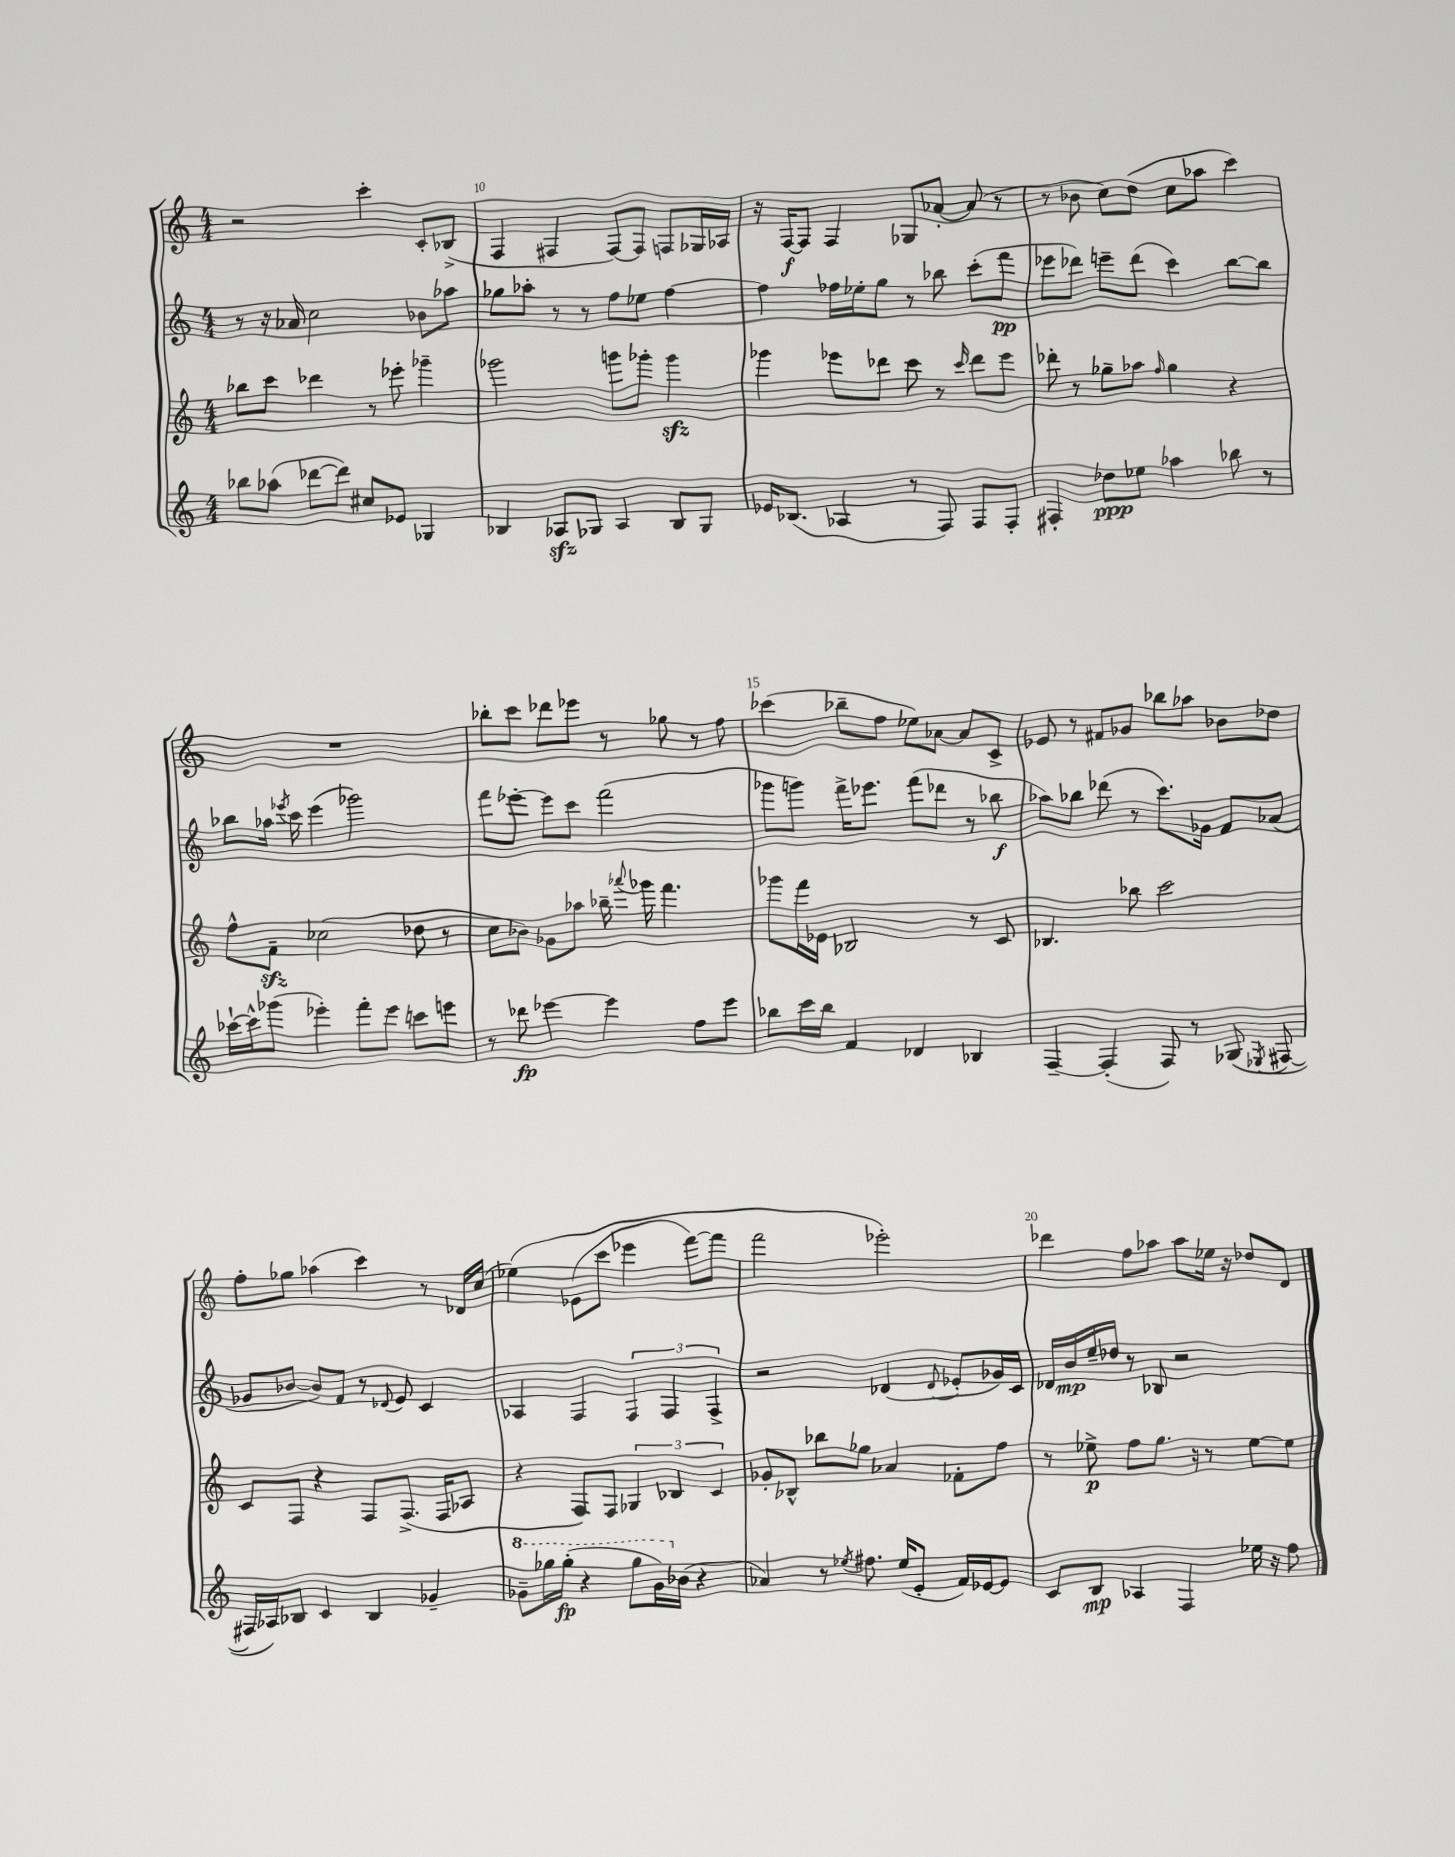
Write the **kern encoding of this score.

**kern	**kern	**kern	**kern
*staff4	*staff3	*staff2	*staff1
*clefG2	*clefG2	*clefG2	*clefG2
*k[]	*k[]	*k[]	*k[]
*M4/4	*M4/4	*M4/4	*M4/4
8bb-	8bb-	8r	2r
(8aa-	8ccc	16r	.
.	.	16a-	.
[8ddd-	4ddd-	2cc	.
8ddd-])	.	.	.
8cc#	8r	.	4ccc'
8e-	8eee-'	.	.
4G-	4ggg-~	8b-	8c'
.	.	8aa-	(8B-^
=	=	=	=
4B-	2ggg-	8gg-	4F
.	.	8aa-'	.
8A-	.	8r	4F#
8G-	.	8r	.
4A-	8ggg	8ff	[8F#)
.	8ggg-'	8ee-	8F#]
8B-	4ggg-	[4ff	8F
8G-	.	.	16G-
.	.	.	16A-
=	=	=	=
16e-	4ggg-	4ff]	16r
(8.B-	.	.	[16F
.	.	.	8F]
4A-	8eee-	16ff-	4F
.	.	16ee-'	.
.	8ddd-	8gg	.
8r	8ccc	8r	8G-
8F)	8r	8bb-	[8a-'
.	16qqccc	.	.
8F	8ddd-	(8ccc'	(8a-]
8F'	8eee-	8fff	8r
=	=	=	=
4F#'	8ddd-'	8eee-	8r
.	8r	8ddd-)	8b-
8dd-	8gg-~	8eee~	8cc)
8ee-	8aa-	(8ddd-	(8dd
.	16qqff	.	.
4aa-	4gg-	4ccc)	8cc
.	.	.	8aa-
8bb-	4r	[8bb	4ccc)
8r	.	8bb]	.
=	=	=	=
[16ccc-`	8ff^^	8bb-	1r
16ccc-^^]	.	.	.
(8ggg-	8f~	16aa-	.
.	.	8qeee-	.
.	.	16ccc	.
4eee-')	(2cc-	(4eee-	.
8fff'	.	2ggg-)	.
8eee-	.	.	.
8ccc	8dd-	.	.
8eee	8r	.	.
=	=	=	=
8r	8cc	8fff	8bb-'
8ddd-	8b-)	[8eee-'	8ccc
[4eee-	8g-	8eee-]	8ddd-
.	8aa-	8ccc	8eee-
4eee-]	16bb-~	(2fff	8r
.	8qqaaa-	.	.
.	16ggg-	.	.
.	4.fff	.	8gg-
8ff	.	.	8r
8eee-	.	.	8ff
=	=	=	=
8bb-	8ggg-	8ggg-	(4ccc-
16ccc	16fff	8ggg)	.
16bb-	16e-	.	.
4f	2B-	16fff^	8bb-~
.	.	8.eee-	.
.	.	.	8ff
4d-	.	(8fff	8ee-)
.	.	8ddd-	[8a-
4B-	8r	8r	8a-]
.	8c	8bb-	8c^
=	=	=	=
[4F~	4.B-	8aa-)	8e-
.	.	8bb-	8r
(4F']	.	(8ddd-	8f#
.	8bb-	8r	8g-
8F)	2ccc	8.ccc)	8bb-
8r	.	.	8aa-
.	.	16g-	.
(8G-	.	8f	8b-
8qE-	.	.	.
[8F#	.	(8a-	8dd-
=	=	=	=
16F#]	8c	8g-	8ff'
16A-)	.	.	.
8B-	8F	[8b-	8gg-
4c	4r	8b-])	(4aa-
.	.	8f	.
4B-	8F	8r	4ccc)
.	.	8qqd-	.
.	(8.F^	8e	.
4g-~	.	4c	8r
.	16F	.	.
.	8A-	.	16d-
.	.	.	(16cc
=	=	=	=
8gg-~	4r	4A-	&(4ee-)
16ggg-	.	.	.
(16ggg-'	.	.	.
4r	8F)	4F	(8e-
.	8F	.	8ccc
8ggg-	6G-	6F	4eee-
16gg-)	.	.	.
.	6B-	6F	.
(16b-	.	.	.
4r	.	.	[8fff)
.	6c	6F^	.
.	.	.	8fff]
=	=	=	=
4a-)	8g-'	2r	2fff
.	8B-^^	.	.
8r	8bb-	.	.
8qee-	.	.	.
8.ff#	8gg-	.	.
.	4a-	(4d-	2eee-'&)
(16ee-	.	.	.
8e'	.	.	.
.	.	8qqd-	.
16f)	8f-'	8e-'	.
[16e-	.	.	.
8e-]	8ff	16g-)	.
.	.	16c	.
=	=	=	=
8c	8r	16d-	4ddd-
.	.	16b	.
8B	8ee-^	16ee~	.
.	.	16dd-	.
4A-	8ff	8r	8ff
.	8.gg	8B-	8aa-
4F	.	2r	8aa-
.	16r	.	.
.	8r	.	16ee-
.	.	.	16r
16ee-	[8ee-	.	8dd-
16r	.	.	.
8ff	8ee-]	.	8d
==	==	==	==
*-	*-	*-	*-
